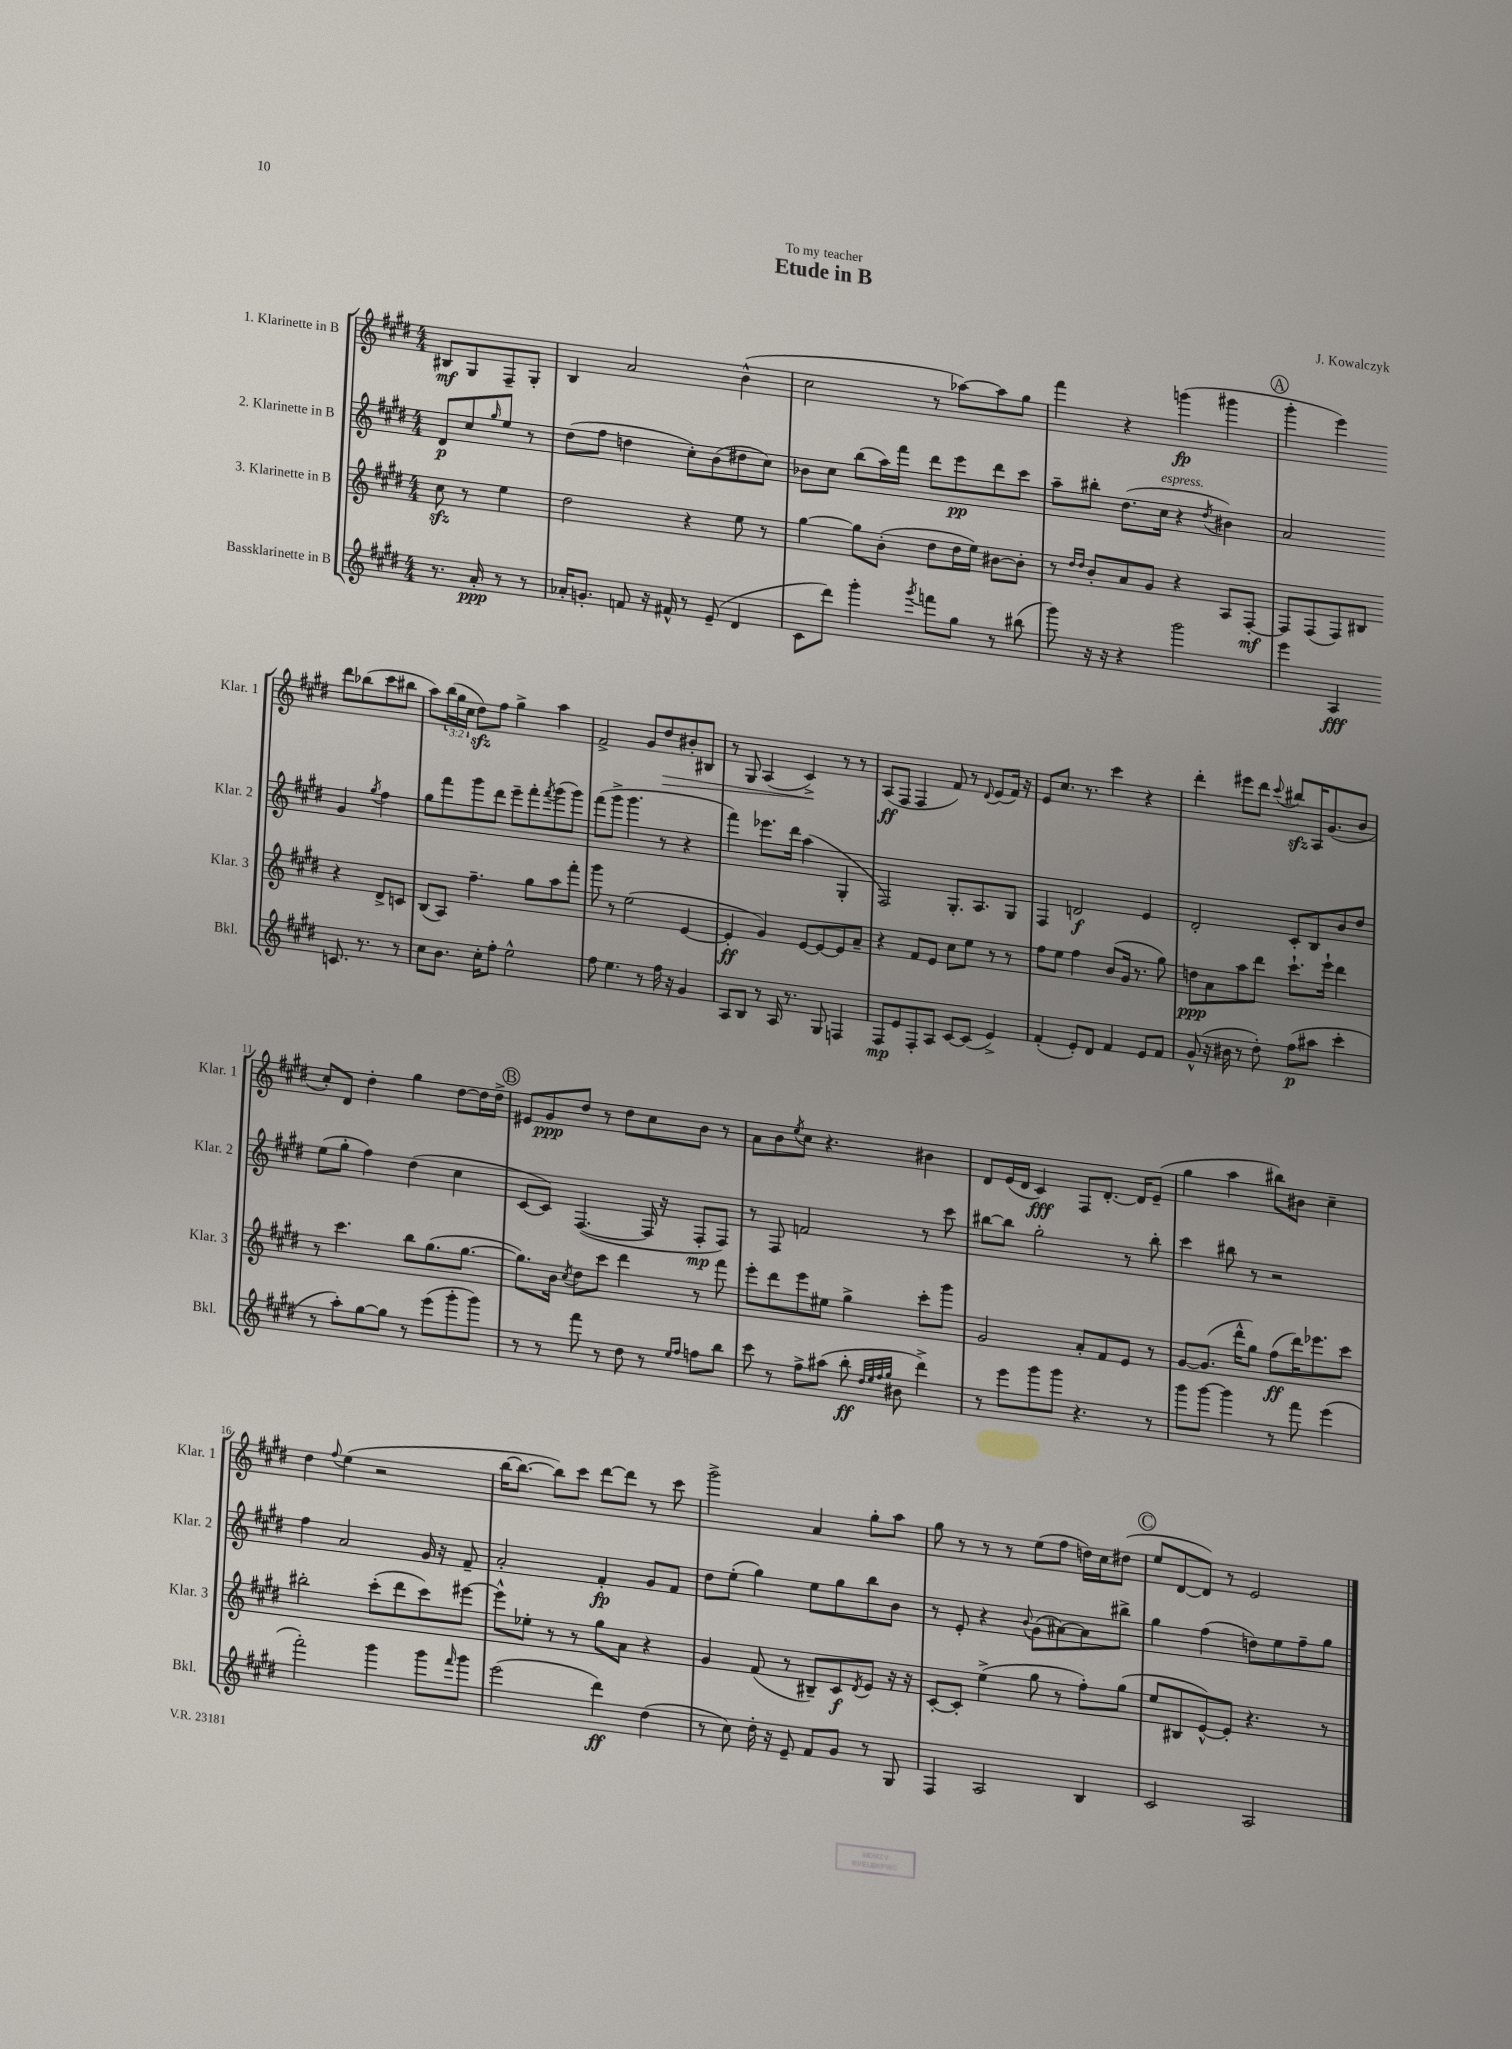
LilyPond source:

\header { title = "Etude in B" composer = "J. Kowalczyk" dedication = "To my teacher" }
<<
\new StaffGroup <<
\new Staff = "s0" \with { instrumentName = "1. Klarinette in B" shortInstrumentName = "Klar. 1" } {
    \clef treble \key e \major \numericTimeSignature \time 4/4 \override Staff.TupletNumber.text = #tuplet-number::calc-fraction-text \partial 2
    bis8\mf gis8 fis8-- gis8-. |
    b4 a'2 b'4-^( |
    cis''2 r8 aes''8~) aes''8 gis''8 |
    fis'''4 r4 g'''4\fp( gis'''4 |
    \mark \markup { \circle "A" } gis'''4-. e'''4) dis'''8 bes''8( cis'''8 bis''8 |
    a''8) \tuplet 3/2 { b''16( gis''16 cis''16 } dis''8\sfz) fis''8 gis''4-> a''4 |
    fis'2-> gis'8 dis''8\> bis'8-. bis8 |
    r8 gis8 a4( cis'4->\!) r8 r8 |
    a8\ff( fis8 fis4 fis'8) r8 \appoggiatura { dis'8 } e'8( fis'16) r16 |
    e'8 cis''8. r8. cis'''4 r4 |
    dis'''4-. eis'''8 dis'''8 \appoggiatura { cis'''8 } bis''8\sfz a16 gis'8.( b'8 |
    cis''8-.) dis'8 dis''4-. gis''4 dis''8~ dis''16 dis''16-> |
    \mark \markup { \circle "B" } eis'8 gis'8\ppp dis''8 r8 dis''8 cis''8 b'8 r8 |
    a'8 b'8 \acciaccatura { e''8 } cis''8 r4. bis'4 |
    dis'8 e'16( dis'16 cis'4\fff) fis8 dis'8.~-. dis'16 e'8--( |
    gis''4 a''4 bis''8) bis'8 cis''4-- |
    dis''4 \appoggiatura { fis''8 } e''4( r2 |
    b''16~ b''8.~ b''8) cis'''8 dis'''8~ dis'''8 r8 cis'''8 |
    gis'''2-> a'4 gis''8-. a''8 |
    gis''8 r8 r8 r8 e''8( fis''8 d''16) cis''16 dis''8( |
    \mark \markup { \circle "C" } e''8 dis'8~ dis'8) r8 e'2 \bar "|." |
}
\new Staff = "s1" \with { instrumentName = "2. Klarinette in B" shortInstrumentName = "Klar. 2" } {
    \clef treble \key e \major \numericTimeSignature \time 4/4 \partial 2
    dis'8\p cis''8 \grace { gis''16 } e''8 r8 |
    dis''8( fis''8 d''4 cis''8-.) b'8( dis''8 cis''8) |
    bes'8 cis''8 b''8( a''16) fis'''16 dis'''8 e'''8\pp dis'''8 cis'''8 |
    a''8-- bis''8-. dis''8.( cis''16^\markup { \italic "espress." } r4 \acciaccatura { dis''8 } bis'4) |
    \mark \markup { \circle "A" } a'2 gis'4 \acciaccatura { gis''8 } fis''4 |
    gis''8 fis'''8 gis'''8 dis'''8 e'''8-- fis'''8-. \acciaccatura { fis'''8 } gis'''8( gis'''8) |
    fis'''8( gis'''8-> gis'''4. r8 r4 |
    fis'''4) ees'''8. dis'''16 a''4( gis4-. |
    fis2) gis8.-. a8. gis8 |
    fis4 d'2\f e'4 |
    dis'2-. cis'8-. b8 b'8 dis''8 |
    e''8( gis''8-. fis''4) dis''4( cis''4 |
    \mark \markup { \circle "B" } cis'8~ cis'8) fis4.~( fis16 r16 fis8-.\mp fis8) |
    r8 fis8 f'2 r8 cis'''8 |
    bis''8~ bis''8 gis''2-. r8 bis''8-. |
    cis'''4 bis''8 r8 r2 |
    fis''4 a'2 gis'16 r16 fis'8-- |
    a'2-. fis'4-.\fp gis'8 fis'8 |
    dis''8 e''8-.( gis''4) e''8 gis''8 b''8 b'8 |
    r8 e'8-. r4 \appoggiatura { b'8 } gis'8( ais'8~) ais'8 bis''8-> |
    \mark \markup { \circle "C" } gis''4 fis''4( d''8) e''8 fis''8-- gis''8 \bar "|." |
}
\new Staff = "s2" \with { instrumentName = "3. Klarinette in B" shortInstrumentName = "Klar. 3" } {
    \clef treble \key e \major \numericTimeSignature \time 4/4 \partial 2
    cis''8\sfz r8 e''4 |
    dis''2 r4 e''8 r8 |
    gis''4~ gis''8 b'8-.( dis''8 dis''16 e''16) bis'8~ bis'8-. |
    r8 \grace { dis''16 dis''16 } b'8-. a'8 gis'8 r4 a8 fis8~-.\mf |
    \mark \markup { \circle "A" } fis8 fis8( fis8) bis8 r4 dis'8-> c'8 |
    b8( a8) fis''4.-- gis''8 a''8 fis'''8-. |
    gis'''8 r8 e''2( e'4~ |
    e'4-.\ff gis'4) e'8~ e'8~ e'8 a'8-- |
    r4 fis'8 e'8 cis''8 e''8 r8 r8 |
    fis''8 e''8 fis''4 b'8( gis'16 r8. gis''8) |
    d''8\ppp a'8 a''8 dis'''8 cis'''8.-! e'''16-! dis'''4 |
    r8 cis'''4. b''8 gis''8.( gis''8.~ |
    \mark \markup { \circle "B" } gis''8.) b'16 \acciaccatura { cis''8 } dis''8 cis'''8 dis'''4 r8 fis'''8 |
    e'''8-. dis'''8 e'''8 eis''8 gis''4-> cis'''8-. gis'''8 |
    gis'2 a'8-. fis'8 e'8 r8 |
    gis'8~ gis'8.( dis'''16-^ gis''8) fis''8\ff( dis'''16) ees'''8. cis'''8 |
    bis''2-. cis'''8-.( dis'''8 cis'''8) eis'''8~ |
    eis'''8-^ ees''8-. r8 r8 gis''8 a'8 r4 |
    gis'4 fis'8( r8 bis8--) cis'8\f \acciaccatura { dis'8 } e'8 r16 r16 |
    cis'8~-. cis'8-. e''4->( gis''8 r8 fis''8-.) gis''8( |
    \mark \markup { \circle "C" } e''8 bis8 e'8~-^) e'8-. r4. r8 \bar "|." |
}
\new Staff = "s3" \with { instrumentName = "Bassklarinette in B" shortInstrumentName = "Bkl." } {
    \clef treble \key e \major \numericTimeSignature \time 4/4 \partial 2
    r8. a'16-.\ppp r8 r8 |
    aes'16-. g'8.-. f'8 r16 fis'16-^ r8 e'8--( dis'4 |
    cis'8 dis'''8) gis'''4-. \acciaccatura { gis'''8 } f'''8 gis''8 r8 bis''8( |
    gis'''8) r16 r16 r4 gis'''2 |
    \mark \markup { \circle "A" } e'''4 a4\fff c'8. r8. r8 |
    cis''8 b'8. cis''16-. fis''8-. e''2-^ |
    fis''8 e''4. r8 fis''16 r16 gis'4 |
    a8 b8 r8 a16 r8. gis8 f4 |
    fis8\mp e'8 fis8-. a8 cis'8~ cis'8( e'4->) |
    fis'4-.( e'8-.) dis'8 fis'4 e'8 fis'8 |
    gis'8-^( r16 bis'16 r8 dis''8-.) fis''8\p( ais''8 cis'''4-. |
    r8 a''8-.) gis''8~ gis''8 r8 e'''8( gis'''8-. gis'''8) |
    \mark \markup { \circle "B" } r8 r8 fis'''8 r8 dis''8 r8 \grace { e''16 fis''16 } f''8 b''8 |
    cis'''8 r8 fis''8-> ais''8( b''8-.\ff \grace { dis''32 e''32 fis''32 gis''32 } bis'8 dis'''4->) |
    r8 e'''8 gis'''8 gis'''8 r4. r8 |
    gis'''8 gis'''8~ gis'''4 r8 fis'''8 e'''4( |
    fis'''2-.) gis'''4 gis'''8 \grace { fis'''16 } gis'''8 |
    e'''2( dis'''4\ff) dis''4( |
    r8 cis''8) dis''16-. r16 e'8-- fis'8 gis'8 r8 gis8 |
    fis4 a2 b4 |
    \mark \markup { \circle "C" } cis'2 a2 \bar "|." |
}
>>
>>
